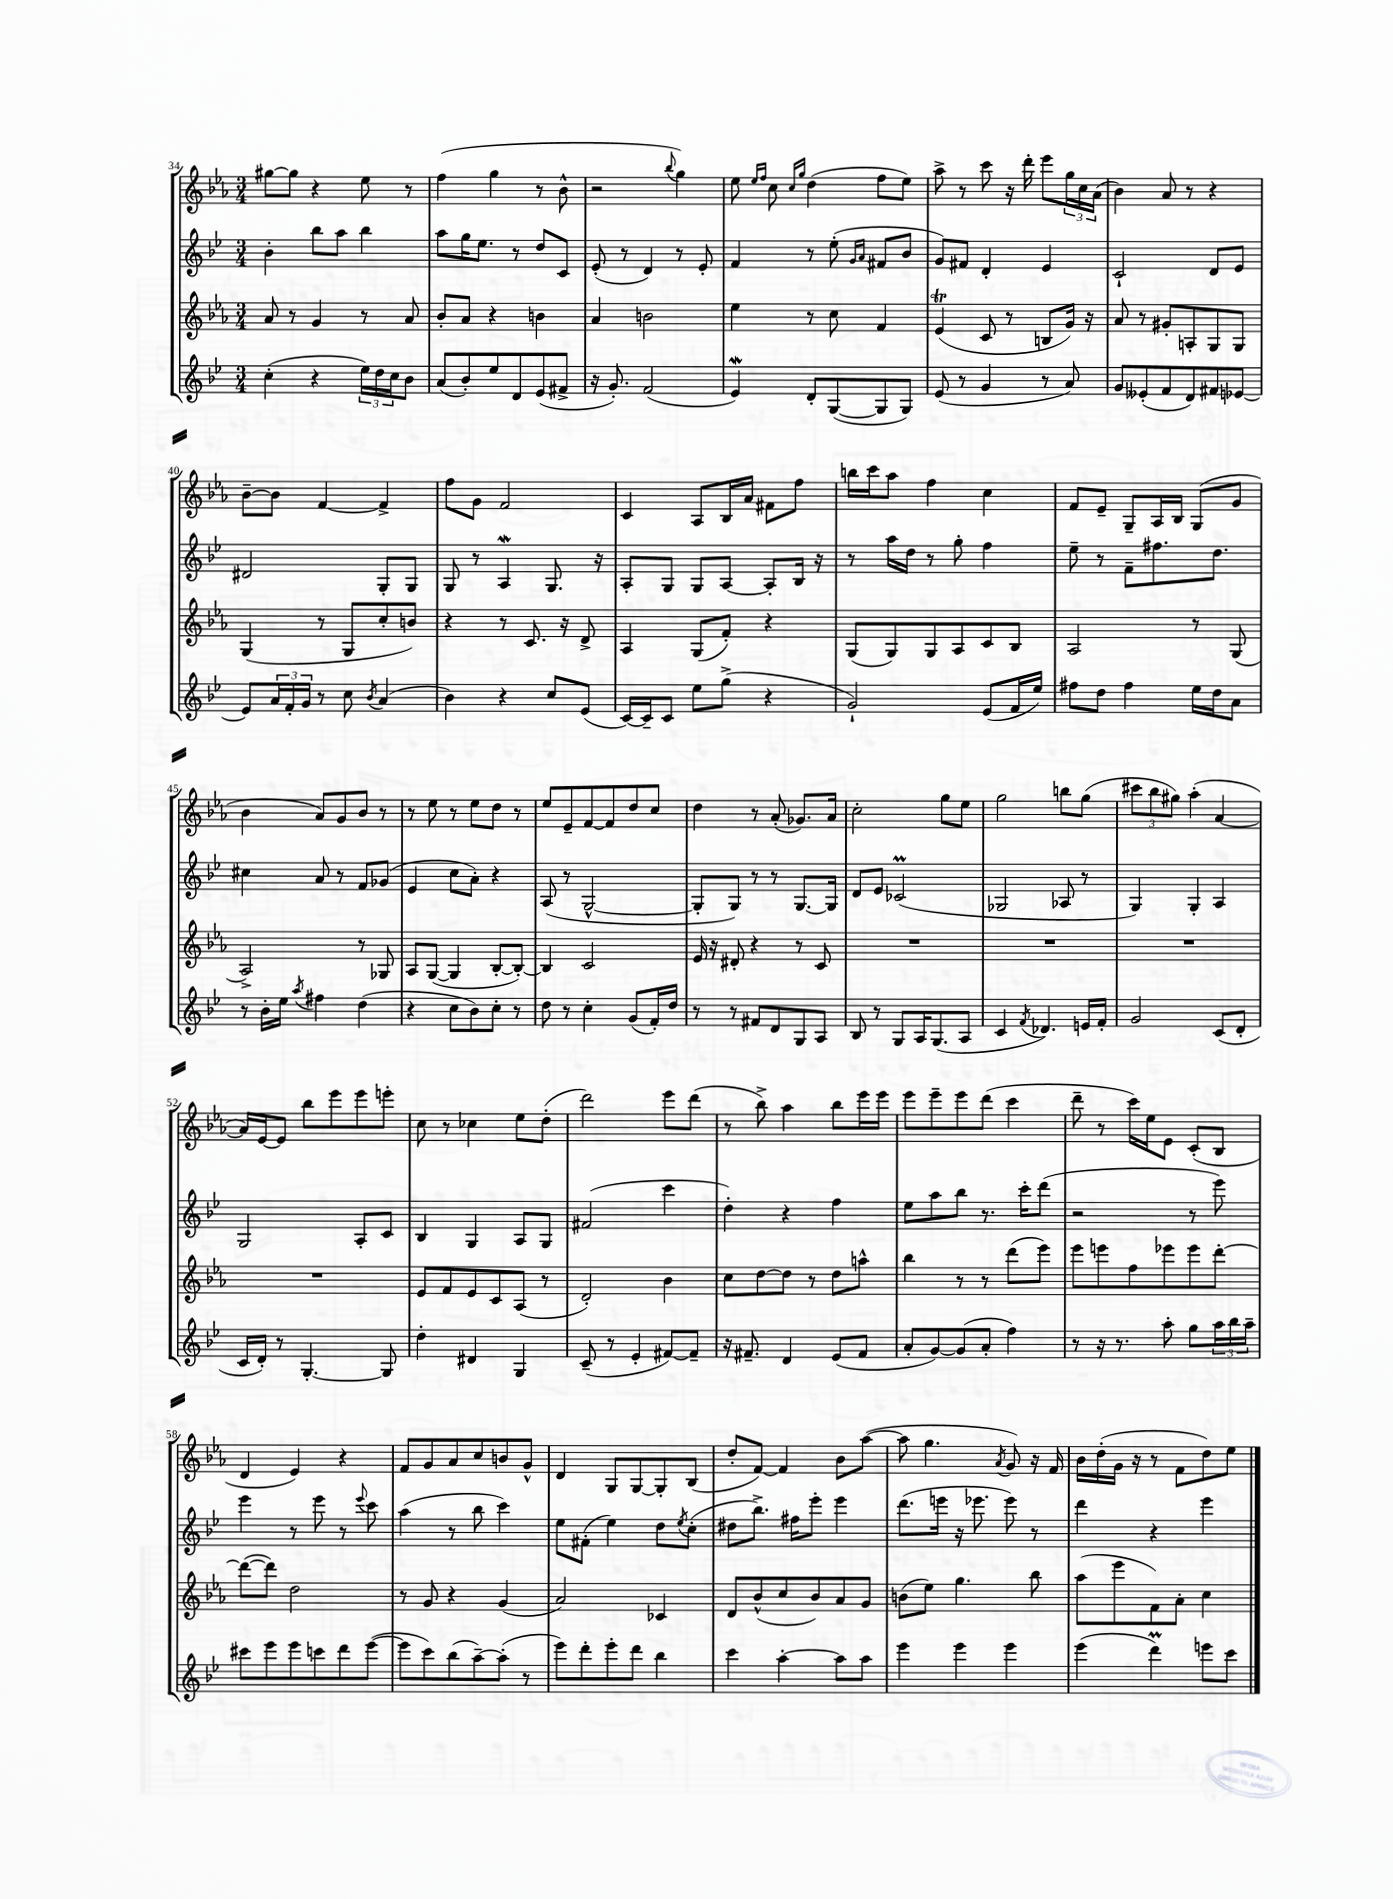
<<
\new StaffGroup <<
\new Staff = "s0" {
    \clef treble \key ees \major \numericTimeSignature \time 3/4
    gis''8~ gis''8 r4 ees''8 r8 |
    f''4( g''4 r8 bes'8-^ |
    r2 \appoggiatura { bes''8 } g''4) |
    ees''8 \grace { ees''16 f''16 } c''8 \grace { c''16 g''16 } d''4( f''8 ees''8) |
    aes''8-> r8 c'''8 r16 d'''16-. ees'''8 \tuplet 3/2 { g''16 c''16 aes'16( } |
    bes'4) aes'8 r8 r4 |
    bes'8~-- bes'8 f'4~ f'4-> |
    f''8 g'8 f'2 |
    c'4 aes8 bes16 aes'16 fis'8 f''8 |
    b''16 c'''16 aes''8 f''4 c''4 |
    f'8 ees'8-- g8-- aes16 bes16 g8( g'8 |
    bes'4 aes'8) g'8 bes'8 r8 |
    r8 ees''8 r8 ees''8 d''8 r8 |
    ees''8 ees'8-- f'8~ f'8 d''8 c''8 |
    d''4 r8 aes'8-.( ges'8.) aes'16 |
    c''2-. g''8 ees''8 |
    g''2 b''8 g''8( |
    \tuplet 3/2 { cis'''8 bes''8 gis''8) } aes''4-.( aes'4~ |
    aes'16) ees'16~ ees'8 bes''8 ees'''8 ees'''8 e'''8-. |
    c''8 r8 ces''4 ees''8 d''8-.( |
    d'''2) ees'''8 d'''8( |
    r8 bes''8->) aes''4 bes''8 ees'''16 ees'''16 |
    ees'''8 ees'''8-- ees'''8 d'''8( c'''4 |
    d'''8-- r8 c'''16) ees''16 ees'8 c'8-.( bes8 |
    d'4 ees'4) r4 |
    f'8 g'8 aes'8 c''8 b'8 g'8-^ |
    d'4 g8 g8~ g8-. bes8( |
    d''8-. f'8~) f'4 bes'8 aes''8~( |
    aes''8 g''4. \acciaccatura { aes'8 } g'8) r16 f'16 |
    bes'16 d''16-.( g'16 r16 r8 f'8 d''8) ees''8 \bar "|." |
}
\new Staff = "s1" {
    \clef treble \key bes \major \numericTimeSignature \time 3/4
    bes'4-. bes''8 a''8 bes''4 |
    a''8 g''16 ees''8. r8 d''8 c'8 |
    ees'8-.( r8 d'4) r8 ees'8-. |
    f'4 r8 ees''8-.( \grace { g'16 a'16 } fis'8 bes'8 |
    g'8) fis'8 d'4-. ees'4 |
    c'2-! d'8 ees'8 |
    dis'2 g8-. g8 |
    g8 r8 a4\mordent g8. r16 |
    a8-. g8 g8 a8~ a8-. bes16 r16 |
    r8 a''16 d''16 r8 g''8-. f''4 |
    ees''8-- r8 f'8-- fis''8. d''8. |
    cis''4 a'8 r8 f'8 ges'8( |
    ees'4 c''8 a'8-.) r4 |
    a8( r8 g2~-^ |
    g8-. g8) r8 r8 g8.~ g16 |
    d'8 ees'8 ces'2\prall( |
    ges2 aes8 r8 |
    g4) g4-. a4 |
    g2 a8-. c'8 |
    bes4 g4 a8 g8 |
    fis'2( c'''4 |
    d''4-.) r4 f''4 |
    ees''8 a''8 bes''8 r8. c'''16-. d'''8( |
    r2 r8 ees'''8) |
    ees'''4 r8 ees'''8 r8 \appoggiatura { ees'''8 } c'''8 |
    a''4( r8 bes''8 c'''4) |
    ees''8 fis'8-.( ees''4) d''8 \acciaccatura { ees''8 } c''8-.( |
    dis''8 bes''8.->) fis''16 ees'''8-. ees'''4 |
    d'''8.( e'''16 r16 ees'''8. ees'''8) r8 |
    d'''4 r4 ees'''4 \bar "|." |
}
\new Staff = "s2" {
    \clef treble \key ees \major \numericTimeSignature \time 3/4
    aes'8 r8 g'4 r8 aes'8 |
    bes'8-. aes'8 r4 b'4 |
    aes'4 b'2 |
    ees''4 r8 c''8 f'4 |
    ees'4\trill( c'8 r8 b8 g'16) r16 |
    aes'8 r8 gis'8-. a8-. g8 g8 |
    g4( r8 g8 c''8-. b'8) |
    r4 r8 c'8. r16 d'8-> |
    aes4 g8( f'8-.) r4 |
    g8( g8) g8 aes8 c'8 bes8 |
    aes2 r8 g8( |
    aes2->) r8 ges8 |
    aes8 g8~( g4 bes8~-. bes8~-.) |
    bes4 c'2 |
    ees'16 r16 dis'8-. r4 r8 c'8 |
    R2. |
    R2. |
    R2. |
    R2. |
    ees'8 f'8 ees'8 c'8 aes8( r8 |
    d'2-.) bes'4 |
    c''8 d''8~ d''8 r8 d''8 a''8-^ |
    bes''4 r8 r8 d'''8( ees'''8) |
    ees'''8 e'''8 f''8 ees'''8 ees'''8 d'''8~-. |
    d'''8~( d'''8) d''2 |
    r8 g'8 r4 g'4( |
    aes'2) ces'4 |
    d'8 bes'8-^( c''8 bes'8) aes'8 g'8 |
    b'8( ees''8) g''4. bes''8 |
    aes''8( ees'''8 f'8) aes'8-. c''4 \bar "|." |
}
\new Staff = "s3" {
    \clef treble \key bes \major \numericTimeSignature \time 3/4
    c''4-.( r4 \tuplet 3/2 { ees''16) d''16 c''16 } bes'8 |
    a'8( bes'8-.) ees''8 d'8 ees'8( fis'8-> |
    r16 g'8.-.) f'2( |
    ees'4\mordent) d'8-. g8~( g8 g8) |
    ees'8( r8 g'4 r8 a'8) |
    g'8 eeses'8-.( f'8 d'8) fis'8 ees'8~ |
    ees'8 \tuplet 3/2 { a'16 f'16-. g'16 } r8 c''8 \acciaccatura { bes'8 } a'4( |
    bes'4) r4 c''8 ees'8( |
    c'16~) c'16-- c'8 ees''8 g''8->( r4 |
    g'2-!) ees'8( f'16 ees''16) |
    fis''8 d''8 fis''4 ees''16 d''16 a'8 |
    r8 bes'16-. ees''16 \acciaccatura { a''8 } fis''4 d''4( |
    r4 c''8 bes'8) c''8-. r8 |
    d''8 r8 c''4-. g'8( f'16-.) d''16 |
    r8 r8 fis'8 d'8 g8 a8 |
    bes8 r8 g8 a16 g8.( a8 |
    c'4 \acciaccatura { f'8 } des'4.) e'16 f'16-. |
    g'2 c'8( d'8-. |
    c'16 d'16-.) r8 g4.~-. g8 |
    d''4-. dis'4 g4 |
    c'8--( r8 ees'4-. fis'8~) fis'8-- |
    r16 fis'8.-- d'4 ees'8( fis'8 |
    a'8-. g'8~) g'8( a'8-. f''4) |
    r8 r16 r8. a''8-. g''8 \tuplet 3/2 { a''16 bes''16 a''16-- } |
    cis'''8 ees'''8 ees'''8 c'''8 d'''8 ees'''8~( |
    ees'''8 c'''8) bes''8( a''8~--) a''8-.( r8 |
    ees'''8) d'''8-. ees'''8-. d'''8 bes''4 |
    c'''4 a''4~-. a''8 a''8 |
    ees'''4 ees'''4 ees'''4 |
    ees'''4( d'''4\prall) e'''8 c'''8 \bar "|." |
}
>>
>>
\layout { \context { \Score currentBarNumber = #34 } }
